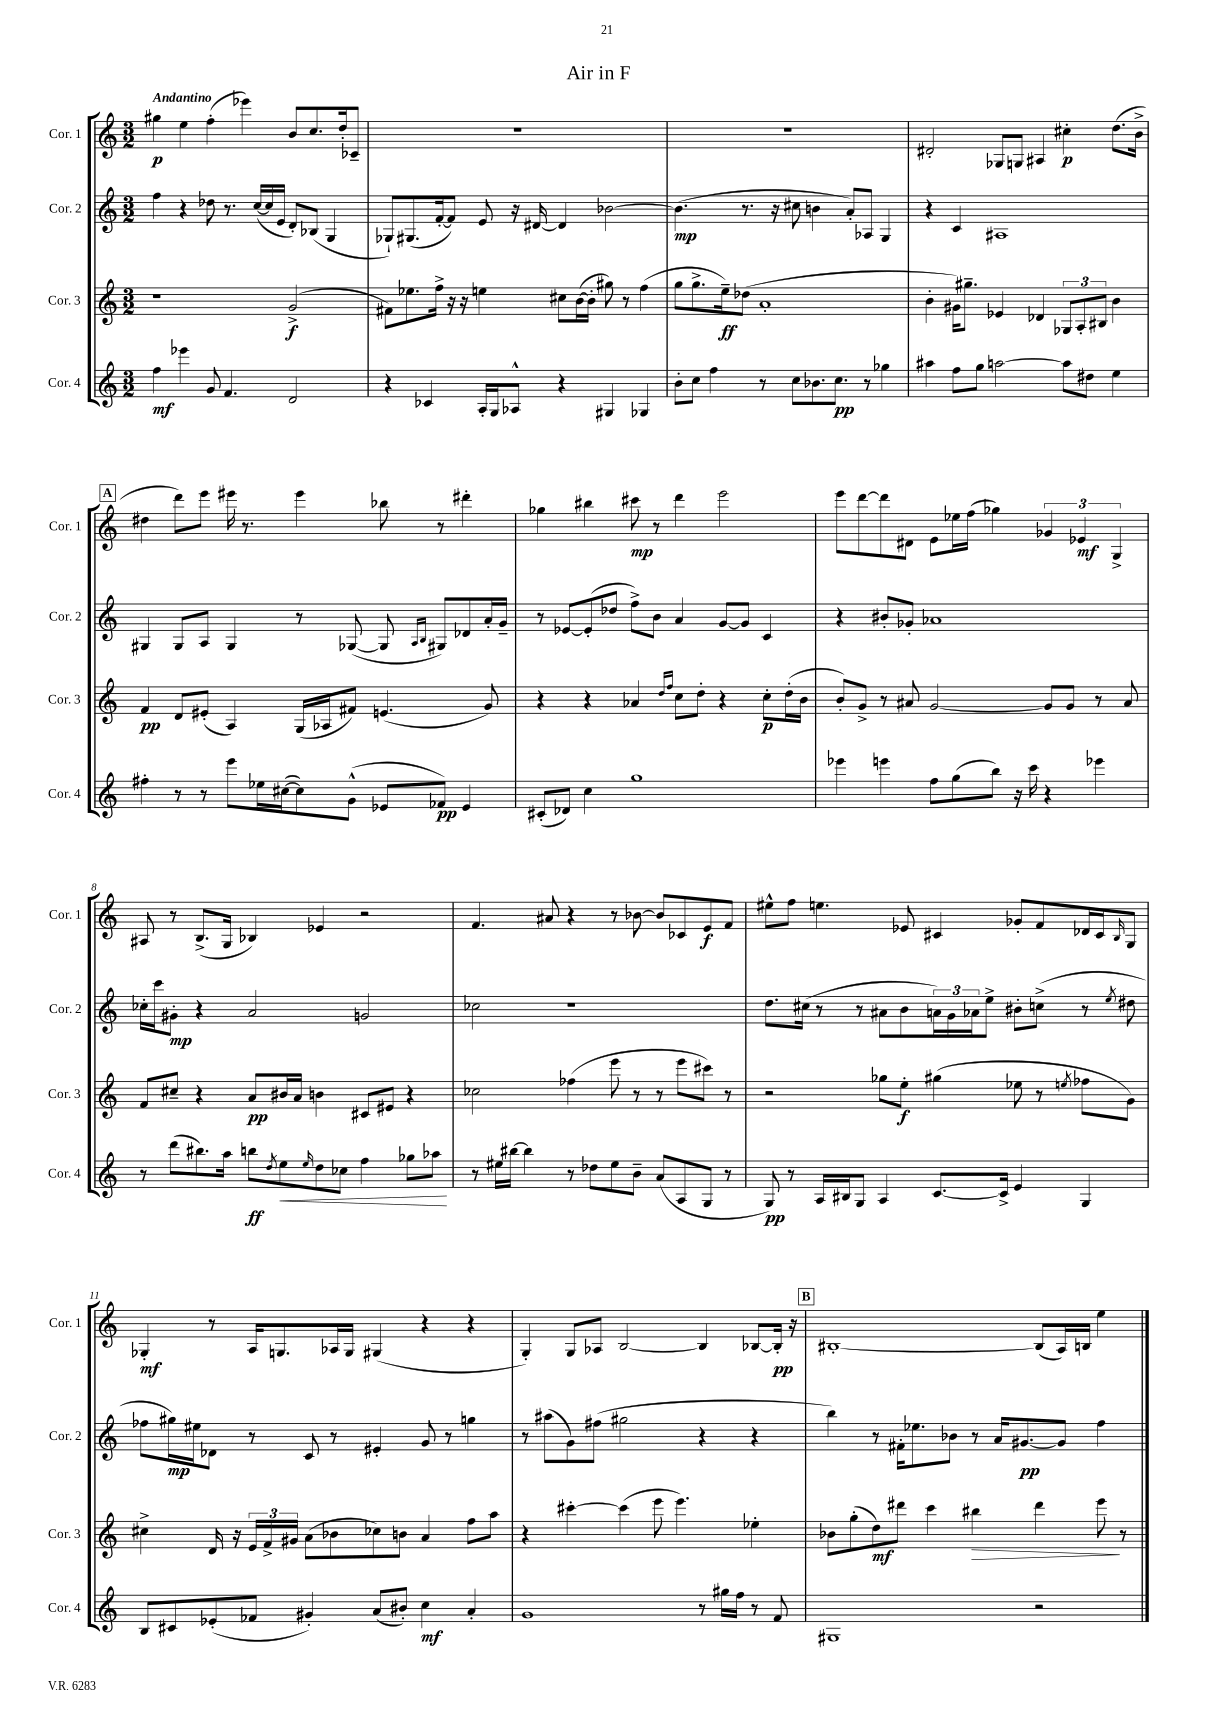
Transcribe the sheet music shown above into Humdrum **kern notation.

**kern	**dynam	**kern	**dynam	**kern	**dynam	**kern	**dynam
*part4	*part4	*part3	*part3	*part2	*part2	*part1	*part1
*staff4	*staff4	*staff3	*staff3	*staff2	*staff2	*staff1	*staff1
*I"Cor. 4	*	*I"Cor. 3	*	*I"Cor. 2	*	*I"Cor. 1	*
*I'Cor. 4	*	*I'Cor. 3	*	*I'Cor. 2	*	*I'Cor. 1	*
*clefG2	*	*clefG2	*	*clefG2	*	*clefG2	*
*k[]	*	*k[]	*	*k[]	*	*k[]	*
*M3/2	*	*M3/2	*	*M3/2	*	*M3/2	*
=1	=1	=1	=1	=1	=1	=1	=1
!	!	!	!	!	!	!LO:TX:a:B:t=Andantino	!
4ff\	mf	1r	.	4ff\	.	4gg#X\	p
4eee-X\	.	.	.	4r	.	4ee\	.
8g/	.	.	.	8dd-X\	.	(4ff'\	.
4.f/	.	.	.	8.r	.	.	.
.	.	.	.	.	.	4eee-X\)	.
.	.	.	.	([16cc/LL	.	.	.
.	.	.	.	16cc/]	.	.	.
.	.	.	.	16e/JJ	.	.	.
2d/	.	(2g^/	f	8d'/L)	.	8b/L	.
.	.	.	.	(8B-X/J	.	8.cc/	.
.	.	.	.	4G/	.	.	.
.	.	.	.	.	.	16dd'/k	.
.	.	.	.	.	.	8c-X~/J	.
=2	=2	=2	=2	=2	=2	=2	=2
4r	.	8f#X\L)	.	8G-X`/L)	.	1.r	.
.	.	8.ee-X\	.	(8.G#X/	.	.	.
4c-X/	.	.	.	.	.	.	.
.	.	16ff^\Jk	.	[16f'/k	.	.	.
.	.	16r	.	8f/J])	.	.	.
.	.	16r	.	.	.	.	.
16A'/LL	.	4een\	.	8e/	.	.	.
16G/J	.	.	.	.	.	.	.
8A-X^^/J	.	.	.	16r	.	.	.
.	.	.	.	[16d#X/	.	.	.
4r	.	8cc#X\L	.	4d#/]	.	.	.
.	.	([16b\L	.	.	.	.	.
.	.	16b'\JJ]	.	.	.	.	.
4G#X/	.	8gg#X\)	.	[2b-X\	.	.	.
.	.	8r	.	.	.	.	.
4G-X/	.	(4ff\	.	.	.	.	.
=3	=3	=3	=3	=3	=3	=3	=3
8b'\L	.	8gg\L	.	(4.b-\]	mp	1.r	.
8cc\J	.	8.gg^\	.	.	.	.	.
4ff\	.	.	.	.	.	.	.
.	.	16ee~\k)	ff	.	.	.	.
.	.	(8dd-X\J	.	8.r	.	.	.
8r	.	1a'	.	.	.	.	.
.	.	.	.	16r	.	.	.
8cc\L	.	.	.	8cc#X\	.	.	.
8.b-X\	.	.	.	4bn\	.	.	.
8.cc\J	pp	.	.	.	.	.	.
.	.	.	.	8a'/L)	.	.	.
8r	.	.	.	8A-X/J	.	.	.
4gg-X\	.	.	.	4G/	.	.	.
=4	=4	=4	=4	=4	=4	=4	=4
4aa#X\	.	4b'\	.	4r	.	2d#X'/	.
8ff\L	.	16g#X\KL)	.	4c/	.	.	.
.	.	8.gg#X~\J	.	.	.	.	.
8gg\J	.	.	.	.	.	.	.
[2aan\	.	4e-X/	.	1A#X	.	8G-X/L	.
.	.	.	.	.	.	8Gn/J	.
.	.	4d-X/	.	.	.	4A#X/	.
8aa\L]	.	12G-X/L	.	.	.	4cc#X'\	p
.	.	12A'/	.	.	.	.	.
8dd#X\J	.	.	.	.	.	.	.
.	.	12B#X/J	.	.	.	.	.
4ee\	.	4b\	.	.	.	(8.dd\L	.
.	.	.	.	.	.	16b^\Jk	.
!!LO:LB:g=z
!!LO:REH:place=s1:t=A
=5	=5	=5	=5	=5	=5	=5	=5
4ff#X'\	.	4f/	pp	4G#X/	.	4dd#X\	.
8r	.	8d/L	.	8G#/L	.	8ddd\L)	.
8r	.	(8e#X'/J	.	8A/J	.	8eee\J	.
8eee\L	.	4A/)	.	4G#/	.	16eee#X\	.
.	.	.	.	.	.	8.r	.
16ee-X\L	.	.	.	.	.	.	.
([16cc#X\J	.	.	.	.	.	.	.
8cc#\])	.	(16G/LL	.	8r	.	4eee#\	.
.	.	16A-X/J	.	.	.	.	.
(8g^^\J	.	8f#X/J)	.	([8G-X/	.	.	.
8e-X/L	.	(4.en/	.	8G-/]	.	8bb-X\	.
.	.	.	.	16qqA/LL	.	.	.
.	.	.	.	16qqB/JJ	.	.	.
8f-X/J)	pp	.	.	8G#X/L)	.	8r	.
4e-/	.	.	.	8d-X/	.	4ddd#X'\	.
.	.	8g/)	.	16a'/L	.	.	.
.	.	.	.	16g~/JJ	.	.	.
=6	=6	=6	=6	=6	=6	=6	=6
(8c#X'/L	.	4r	.	8r	.	4gg-X\	.
8d-X/J)	.	.	.	[8e-X/L	.	.	.
4cc\	.	4r	.	(8e-'/]	.	4bb#X\	.
.	.	.	.	8dd-X/J	.	.	.
1gg	.	4a-X/	.	8ff^\L)	.	8ccc#X\	mp
.	.	.	.	8b\J	.	8r	.
.	.	16qqdd/LL	.	.	.	.	.
.	.	16qqff/JJ	.	.	.	.	.
.	.	8cc\L	.	4a/	.	4ddd\	.
.	.	8dd'\J	.	.	.	.	.
.	.	4r	.	[8g/L	.	2eee\	.
.	.	.	.	8g/J]	.	.	.
.	.	8cc'\L	p	4c/	.	.	.
.	.	(16dd'\L	.	.	.	.	.
.	.	16b\JJ	.	.	.	.	.
=7	=7	=7	=7	=7	=7	=7	=7
4eee-X\	.	8b'/L)	.	4r	.	8eee\L	.
.	.	8g^/J	.	.	.	[8ddd\	.
4eeen\	.	8r	.	8b#X'/L	.	8ddd\]	.
.	.	8a#X/	.	8g-X'/J	.	8d#X\J	.
8ff\L	.	[2g/	.	1a-X	.	8e\L	.
(8gg\	.	.	.	.	.	16ee-X\L	.
.	.	.	.	.	.	(16ff\JJ	.
8bb\J)	.	.	.	.	.	4gg-X\)	.
16r	.	.	.	.	.	.	.
16ccc\	.	.	.	.	.	.	.
4r	.	8g/L]	.	.	.	6g-X/	.
.	.	8g/J	.	.	.	.	.
.	.	.	.	.	.	6e-X/	mf
4eee-X\	.	8r	.	.	.	.	.
.	.	.	.	.	.	6G^/	.
.	.	8a#/	.	.	.	.	.
!!LO:LB:g=z
=8	=8	=8	=8	=8	=8	=8	=8
8r	.	8f/L	.	16cc-X'\LL	.	8A#X/	.
.	.	.	.	16ccc\J	.	.	.
(8ddd\L	.	8cc#X~/J	.	8g#X'\J	mp	8r	.
8.bb#X\)	.	4r	.	4r	.	(8.B^/L	.
16aa\Jk	.	.	.	.	.	16G/Jk	.
8bbn\L	ff	8a/L	pp	2a/	.	4B-X/)	.
8qdd/	.	.	.	.	.	.	.
!	!LO:HP:b	!	!	!	!	!	!
8ee\	<	16b#X/L	.	.	.	.	.
.	.	16a/JJ	.	.	.	.	.
16qqee/	.	.	.	.	.	.	.
8dd\	.	4bn\	.	.	.	4e-X/	.
8cc-X\J	.	.	.	.	.	.	.
4ff\	.	8c#X/L	.	2gn/	.	2r	.
.	.	8e#X/J	.	.	.	.	.
8gg-X\L	.	4r	.	.	.	.	.
8aa-X\J	.	.	.	.	.	.	.
.	[	.	.	.	.	.	.
=9	=9	=9	=9	=9	=9	=9	=9
8r	.	2cc-X\	.	2cc-X\	.	4.f/	.
16ee#X\LL	.	.	.	.	.	.	.
[16bb#X\JJ	.	.	.	.	.	.	.
4bb#\]	.	.	.	.	.	.	.
.	.	.	.	.	.	8a#X/	.
8r	.	(4ff-X\	.	1r	.	4r	.
8dd-X\L	.	.	.	.	.	.	.
8ee#\	.	8eee\	.	.	.	8r	.
8b~\J	.	8r	.	.	.	[8b-X\	.
(8a/L	.	8r	.	.	.	8b-/L]	.
8A/	.	8eee\L	.	.	.	8c-X/	.
8G/J	.	8ccc#X\J)	.	.	.	8e/	f
8r	.	8r	.	.	.	8f/J	.
=10	=10	=10	=10	=10	=10	=10	=10
8G/)	pp	2r	.	8.dd\L	.	8ee#X^^\L	.
8r	.	.	.	.	.	8ff\J	.
.	.	.	.	(16cc#X\Jk	.	.	.
16A/LL	.	.	.	8r	.	4.een\	.
16B#X/J	.	.	.	.	.	.	.
8G/J	.	.	.	8r	.	.	.
4A/	.	8gg-X\L	.	8a#X\L	.	.	.
.	.	8ee'\J	f	8b\	.	8e-X/	.
[8.c/L	.	(4gg#X\	.	24an\L)	.	4c#X/	.
.	.	.	.	24g\	.	.	.
.	.	.	.	24a-X\J	.	.	.
.	.	.	.	8ee^\J	.	.	.
16c^/Jk]	.	.	.	.	.	.	.
4e/	.	8ee-X\	.	8b#X'\L	.	8g-X'/L	.
.	.	8r	.	(8ccn^\J	.	8f/	.
.	.	8qeen/	.	.	.	.	.
4G/	.	8ff-X\L	.	8r	.	16d-X/L	.
.	.	.	.	.	.	16c#/J	.
.	.	.	.	8qee/	.	16qqB/	.
.	.	8g\J)	.	8dd#X\	.	8G/J	.
!!LO:LB:g=z
=11	=11	=11	=11	=11	=11	=11	=11
8B/L	.	4cc#X^\	.	8ff-X\L	.	4G-X'/	mf
8c#X/	.	.	.	16gg#X\L)	mp	.	.
.	.	.	.	16ee#X\J	.	.	.
(8e-X'/	.	16d/	.	8d-X\J	.	8r	.
.	.	16r	.	.	.	.	.
8f-X/J	.	24e/LL	.	8r	.	16A/KL	.
.	.	24f^/	.	.	.	.	.
.	.	.	.	.	.	8.Gn/	.
.	.	24g#X/JJ	.	.	.	.	.
4g#X'/)	.	(8a\L	.	8c/	.	.	.
.	.	8b-X\	.	8r	.	16A-X/L	.
.	.	.	.	.	.	16G/JJ	.
(8a/L	.	8cc-X\)	.	4e#X'/	.	(4G#X/	.
8b#X'/J)	.	8bn\J	.	.	.	.	.
4cc\	mf	4a/	.	8g/	.	4r	.
.	.	.	.	8r	.	.	.
4a'/	.	8ff\L	.	4ggn\	.	4r	.
.	.	8aa\J	.	.	.	.	.
=12	=12	=12	=12	=12	=12	=12	=12
1g	.	4r	.	8r	.	4G'/)	.
.	.	.	.	(8aa#X\L	.	.	.
.	.	[4ccc#X'\	.	8g\)	.	8G/L	.
.	.	.	.	(8ff#X\J	.	8A-X/J	.
.	.	(4ccc#\]	.	2gg#X\	.	[2B/	.
.	.	8eee\	.	.	.	.	.
.	.	4.eee\)	.	.	.	.	.
8r	.	.	.	4r	.	4B/]	.
16gg#X\LL	.	.	.	.	.	.	.
16ff\JJ	.	.	.	.	.	.	.
8r	.	4ee-X'\	.	4r	.	[8B-X/L	.
8f/	.	.	.	.	.	16B-'/Jk]	pp
.	.	.	.	.	.	16r	.
!!LO:REH:place=s1:t=B
=13	=13	=13	=13	=13	=13	=13	=13
1G#X	.	8b-X\L	.	4bb\)	.	[1B#X'	.
.	.	(8gg'\	.	.	.	.	.
.	.	8dd\)	mf	8r	.	.	.
.	.	8ddd#X\J	.	16f#X'\KL	.	.	.
.	.	.	.	8.ee-X\	.	.	.
.	.	4ccc\	.	.	.	.	.
.	.	.	.	8b-X\J	.	.	.
!	!	!	!LO:HP:b	!	!	!	!
.	.	4bb#X\	>	8r	.	.	.
.	.	.	.	16a/KL	.	.	.
.	.	.	.	[8.g#X/	pp	.	.
2r	.	4ddd#\	.	.	.	(8B#/L]	.
.	.	.	.	8g#/J]	.	16A/L)	.
.	.	.	.	.	.	16Bn/JJ	.
.	.	8eee\	.	4ff\	.	4ee\	.
.	.	8r	]	.	.	.	.
==	==	==	==	==	==	==	==
*-	*-	*-	*-	*-	*-	*-	*-
